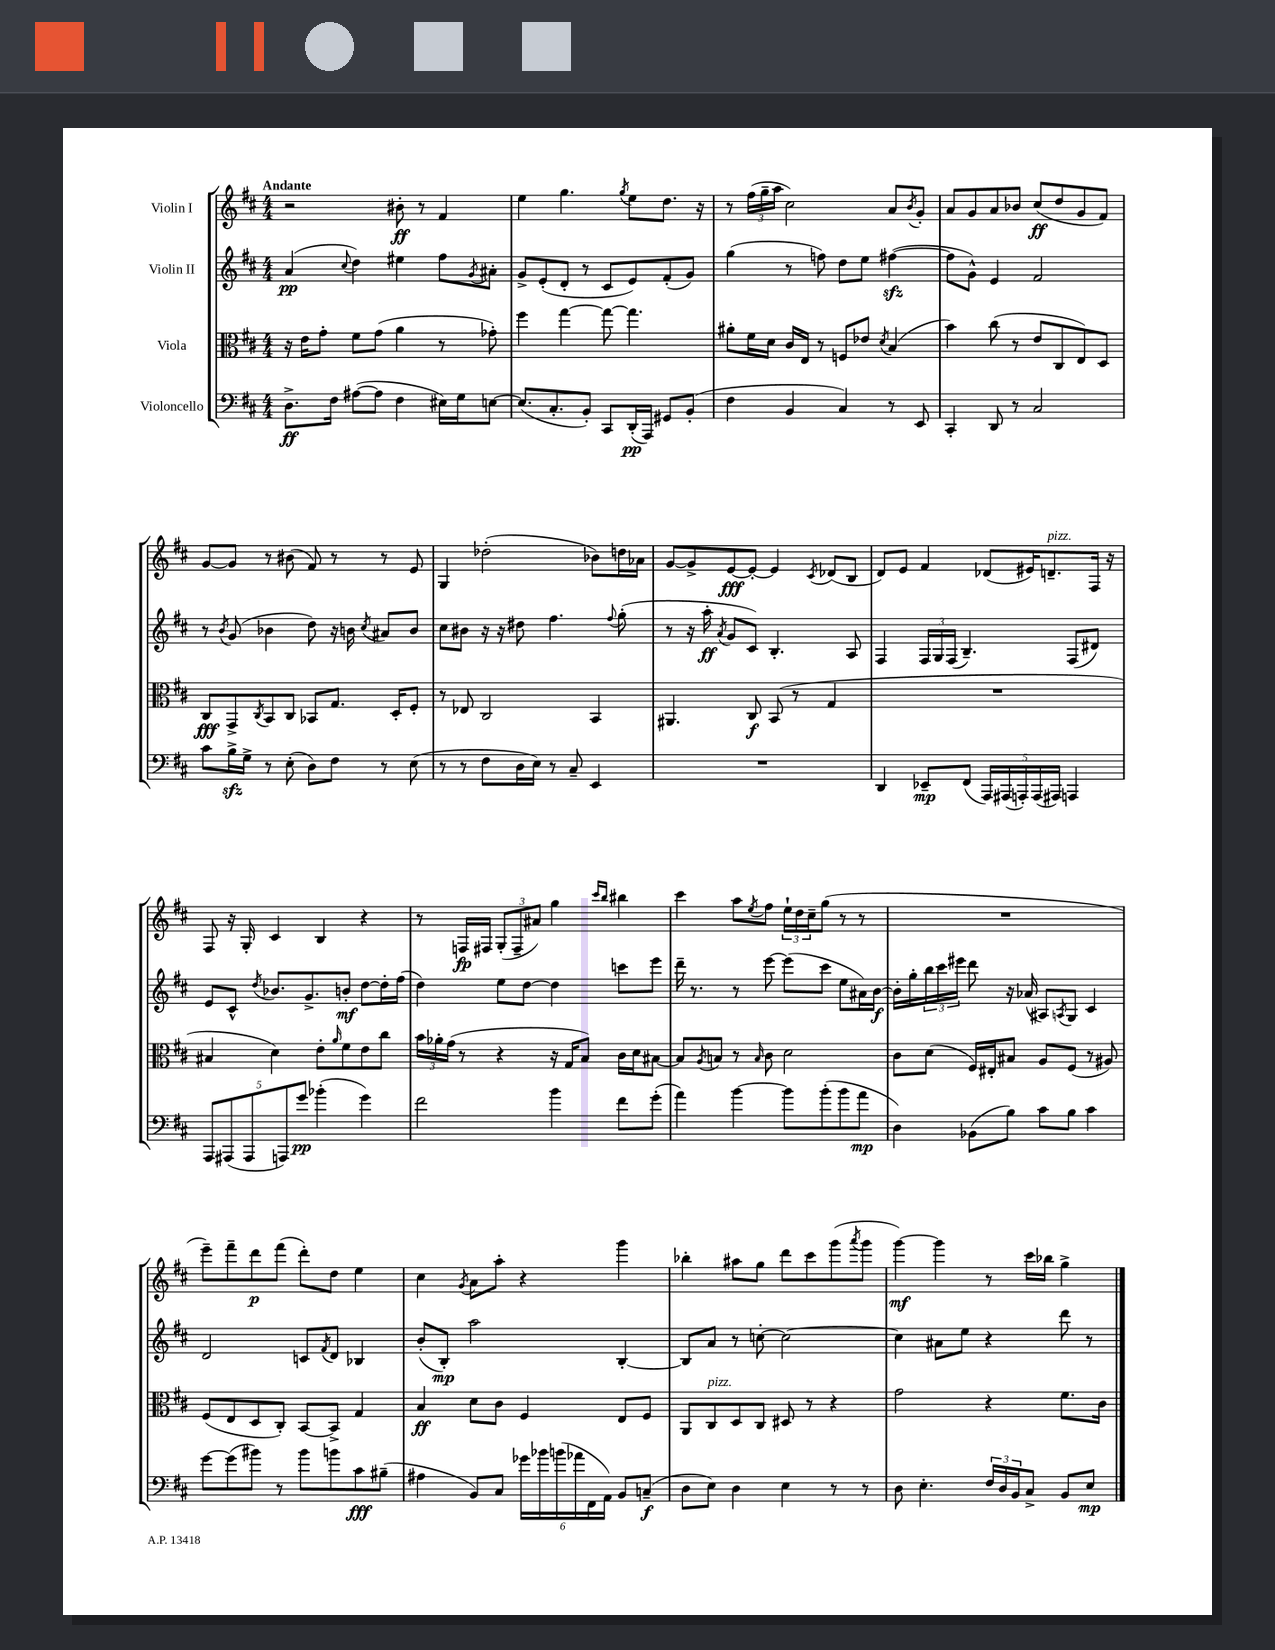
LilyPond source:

<<
\new StaffGroup <<
\new Staff = "s0" \with { instrumentName = "Violin I" } {
    \clef treble \key d \major \numericTimeSignature \time 4/4 \tempo "Andante"
    r2 bis'8-.\ff r8 fis'4 |
    e''4 g''4. \acciaccatura { g''8 } e''8 d''8. r16 |
    r8 \tuplet 3/2 { fis''16( g''16-- a''16 } cis''2) a'8 \acciaccatura { b'8 } g'8-. |
    a'8 g'8 a'8 bes'8 cis''8\ff( d''8 g'8 fis'8) |
    g'8~ g'8 r8 bis'8( fis'8) r8 r8 e'8 |
    g4 des''2-.( bes'8) d''16 aes'16 |
    g'8~ g'8-> e'8~\fff e'8~-. e'4 \acciaccatura { cis'8 } des'8( b8 |
    d'8) e'8 fis'4 des'8( eis'16) d'8.--^\markup { \italic "pizz." } fis16 r16 |
    fis8 r16 g16-. cis'4 b4 r4 |
    r8 f16\fp fis16 \tuplet 3/2 { g8-.( fis8-- ais'8) } g''4 \grace { cis'''16 b''16 } bis''4 |
    cis'''4 a''8 \acciaccatura { e''8 } fis''8 \tuplet 3/2 { e''16-! d''16 cis''16-- } g''8( r8 r8 |
    R1 |
    e'''8--) fis'''8-- d'''8\p fis'''8( d'''8-.) d''8 e''4 |
    cis''4 \acciaccatura { g'8 } a'8 a''8-. r4 g'''4 |
    bes''4-. ais''8 g''8 d'''8 cis'''8 g'''8( \acciaccatura { a'''8 } g'''8 |
    g'''4~\mf) g'''4 r8 cis'''16 bes''16 g''4-> \bar "|." |
}
\new Staff = "s1" \with { instrumentName = "Violin II" } {
    \clef treble \key d \major \numericTimeSignature \time 4/4
    a'4\pp( \appoggiatura { cis''8 } d''4) eis''4 fis''8 \acciaccatura { g'8 } ais'8-. |
    g'8-> e'8-.( d'8-. r8 cis'8 e'8) fis'8-.( g'8) |
    g''4( r8 f''8) d''8 e''8 fis''4~\sfz( |
    fis''8 g'8-^) e'4 fis'2 |
    r8 \acciaccatura { b'8 } g'8( bes'4 d''8) r16 b'16 \acciaccatura { cis''8 } ais'8 b'8 |
    cis''8 bis'8 r16 r16 dis''8 fis''4. \appoggiatura { fis''8 } g''8-.( |
    r8 r16 a''16-.\ff \acciaccatura { a'8 } g'8 cis'8) b4.-. a8 |
    fis4 \tuplet 3/2 { fis16 g16 fis16( } b4.--) fis8( dis'8) |
    e'8 cis'8-^ \acciaccatura { d''8 } bes'8. g'8.-> b'8-.\mf d''8~ d''16-. fis''16( |
    d''4) e''8 d''8~ d''4 c'''8 e'''8 |
    d'''16-- r8. r8 e'''8~ e'''8( cis'''8 e''8 ais'16) b'16~\f |
    b'16-. g''16-. \tuplet 3/2 { b''16 cis'''16 eis'''16 } d'''8 r16 aes'16( ais8) \acciaccatura { a8 } g8 cis'4 |
    d'2 c'8 \acciaccatura { fis'8 } d'8 bes4 |
    b'8-.( b8-.\mp) a''2 b4~-. |
    b8 a'8 r8 c''8~-. c''2~ |
    c''4 ais'8 e''8 r4 d'''8 r8 \bar "|." |
}
\new Staff = "s2" \with { instrumentName = "Viola" } {
    \clef alto \key d \major \numericTimeSignature \time 4/4
    r16 e'16 g'8-. fis'8 g'8( a'4 r8 ges'8-.) |
    fis''4 g''4~ g''8~ g''4. |
    ais'8-. fis'16 d'16 cis'16 e16 r8 f8 ees'8 \acciaccatura { d'8 } b4( |
    b'4) cis''8( r8 e'8 cis8 e8) d8 |
    cis8\fff g,8-> \acciaccatura { cis8 } b,8 cis8 bes,8 g8. d16-. fis8-. |
    r8 ees8 cis2 b,4 |
    ais,4. cis8\f b,8( r8 g4 |
    R1 |
    bis4 d'4) e'8-. \grace { a'16 } fis'8 e'8 cis''8 |
    \tuplet 3/2 { b'16 aes'16-. g'16( } r8 r4 r16 g16 b8) cis'16 d'16 bis8~ |
    bis8 \acciaccatura { a8 } b8 r8 \grace { b16 } cis'8 d'2 |
    cis'8 d'8( fis16) eis16-. bis8 a8 fis8( r8 ais8) |
    fis8( e8 d8 cis8-.) b,8~ b,8-> g4 |
    b4\ff d'8 cis'8 fis4 e8 fis8 |
    a,8 cis8^\markup { \italic "pizz." } d8 cis8 dis8 r8 r4 |
    g'2 r4 fis'8. cis'16 \bar "|." |
}
\new Staff = "s3" \with { instrumentName = "Violoncello" } {
    \clef bass \key d \major \numericTimeSignature \time 4/4
    d8.->\ff fis16 ais8~( ais8 fis4 eis16) g16 e8~ |
    e8.( cis8.-. b,8-.) cis,8 d,16-.\pp( a,,16) gis,8 b,8-.( |
    fis4 b,4 cis4) r8 e,8 |
    cis,4-. d,8 r8 cis2 |
    cis'8 b16->\sfz g16-> r8 e8-.( d8) fis8 r8 e8( |
    r8 r8 fis8 d16 e16) r8 cis8-- e,4 |
    R1 |
    d,4 ees,8--\mp fis,8( \tuplet 5/4 { a,,16) ais,,16( a,,16-.) a,,16( ais,,16) } a,,4 |
    \tuplet 5/4 { a,,8 ais,,8( ais,,8 a,,8) g'8\pp } bes'4-.( g'4) |
    fis'2 b'4 fis'8 g'8-.( |
    a'4) b'4~ b'8 b'8-.( b'8 a'8\mp |
    d4) bes,8( b8) cis'8 b8 cis'4 |
    g'8~ g'8( bis'8) r8 bis'8 b'8 cis'8\fff bis8--( |
    ais4 b,8) cis8 \tuplet 6/4 { ges'16 bes'16 b'16( aes'16 fis,16 a,16) } b,8 c8--\f( |
    d8 e8) d4 e4 r8 r8 |
    d8 e4.-. \tuplet 3/2 { fis16 d16 b,16 } cis8-> b,8 e8\mp \bar "|." |
}
>>
>>
\layout { \context { \Score \remove "Bar_number_engraver" } }
